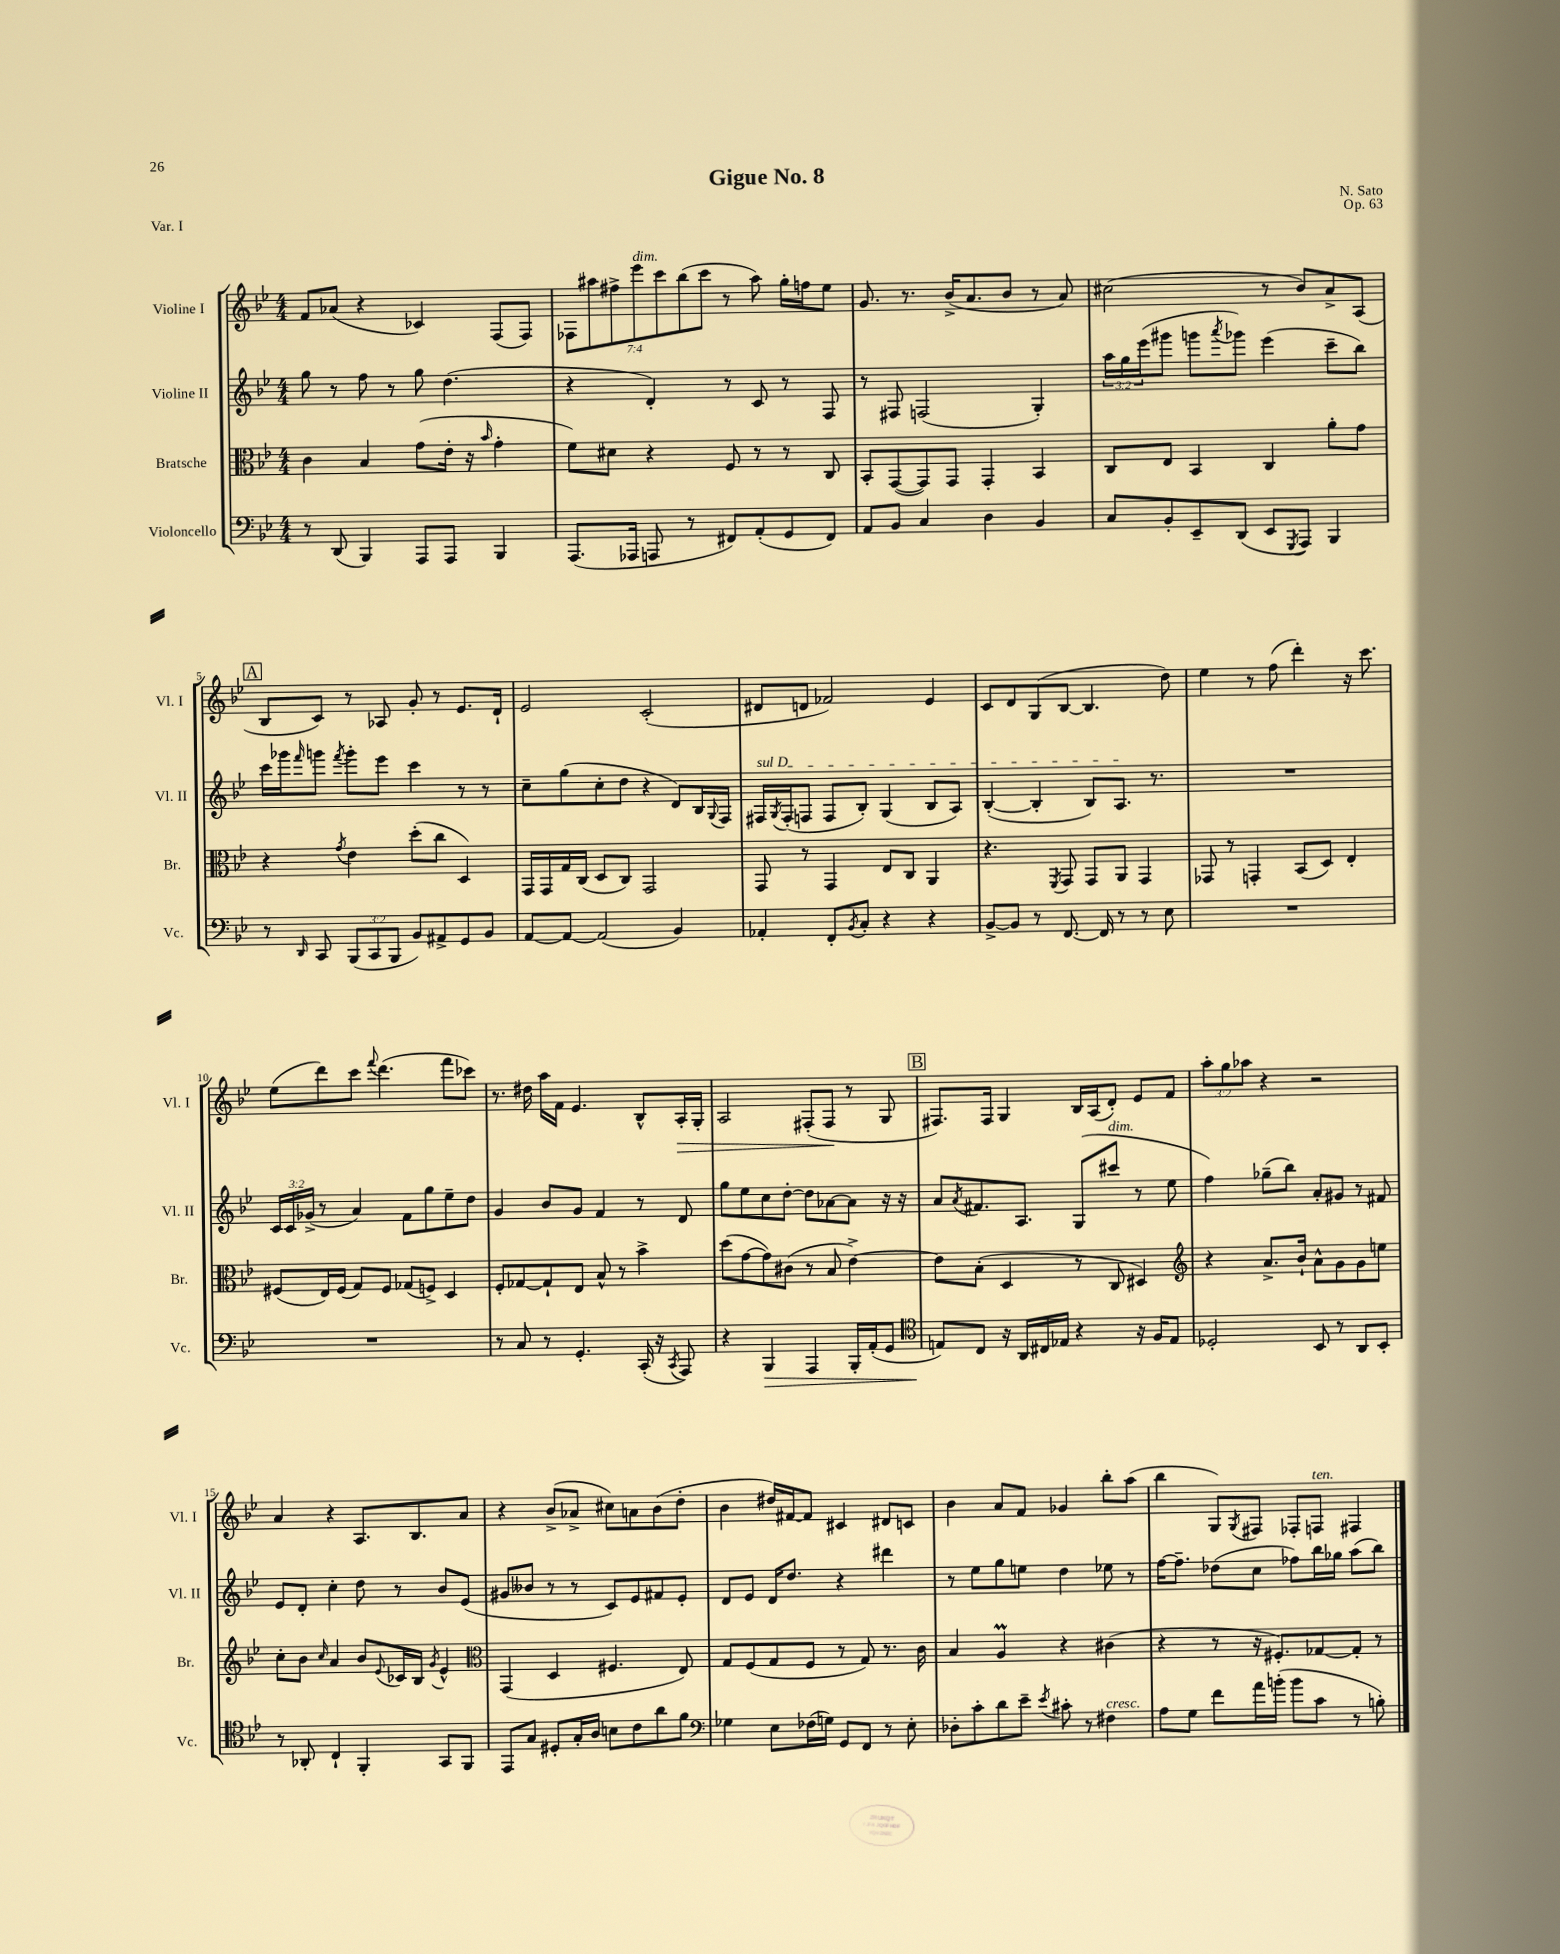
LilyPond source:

\header { title = "Gigue No. 8" composer = "N. Sato" opus = "Op. 63" piece = "Var. I" }
<<
\new StaffGroup <<
\new Staff = "s0" \with { instrumentName = "Violine I" shortInstrumentName = "Vl. I" } {
    \clef treble \key bes \major \numericTimeSignature \time 4/4 \override Staff.TupletNumber.text = #tuplet-number::calc-fraction-text
    f'8 aes'8( r4 ces'4) f8( f8) |
    \tuplet 7/4 { fes8 ais''8 fis''8-> ees'''8^\markup { \italic "dim." } c'''8 bes''8( c'''8 } r8 ais''8) g''16-. f''16 ees''8 |
    g'8. r8. bes'16->( a'8. bes'8 r8 a'8) |
    cis''2( r8 bes'8) a'8-> a8( |
    \mark \markup { \box "A" } bes8 c'8) r8 aes8 g'8-. r8 ees'8. d'16-! |
    ees'2 c'2-.( |
    dis'8 d'8 fes'2) ees'4 |
    c'8 d'8 g8( bes8~ bes4. d''8) |
    ees''4 r8 f''8( d'''4-.) r16 c'''8. |
    ees''8( d'''8) c'''8 \appoggiatura { f'''8 } d'''4.( f'''8 ces'''8) |
    r8. dis''16 a''16 f'16 ees'4. bes8-^ a16-.\> g16-. |
    a2 fis8-.( fis8\! r8 g8 |
    \mark \markup { \box "B" } fis8.) fis16 g4 bes16 a16( d'8-.) ees'8 f'8 |
    \tuplet 3/2 { a''8-. g''8 aes''8 } r4 r2 |
    a'4 r4 a8. bes8. a'8 |
    r4 bes'8->( aes'8-> cis''8) a'8 bes'8( d''8-. |
    bes'4 dis''16) fis'16~ fis'8 cis'4 dis'8 c'8 |
    bes'4 a'8 f'8 ges'4 bes''8-. a''8( |
    bes''4 g8) \acciaccatura { g8 } fis8 fes8-. f8^\markup { \italic "ten." } fis4 \bar "|." |
}
\new Staff = "s1" \with { instrumentName = "Violine II" shortInstrumentName = "Vl. II" } {
    \clef treble \key bes \major \numericTimeSignature \time 4/4 \override Staff.TupletNumber.text = #tuplet-number::calc-fraction-text
    g''8 r8 f''8 r8 g''8 d''4.( |
    r4 d'4-.) r8 c'8 r8 f8 |
    r8 fis8 f2( g4-.) |
    \tuplet 3/2 { a''16 g''16 ees'''16( } gis'''8 g'''8 \acciaccatura { a'''8 } ges'''8) ees'''4( c'''8-- bes''8) |
    \mark \markup { \box "A" } c'''16 ges'''16 \grace { f'''16 } g'''8 \acciaccatura { f'''8 } g'''8-. ees'''8 c'''4 r8 r8 |
    c''8-- g''8( c''8-. d''8 r4 d'8) bes16 \appoggiatura { g8 } f16 |
    \once \override TextSpanner.bound-details.left.text = \markup { \italic "sul D" } fis16\startTextSpan \acciaccatura { g8 } fis16-.( f8 f8 bes8-.) g4( bes8 a8) |
    bes4~-.( bes4-. bes8) a8.\stopTextSpan r8. |
    R1 |
    \tuplet 3/2 { c'16 c'16 ges'16->( } r8 a'4) f'8 g''8 ees''8-- d''8 |
    g'4 bes'8 g'8 f'4 r8 d'8 |
    g''8 ees''8 c''8 d''8~-. d''8 aes'8~ aes'8 r16 r16 |
    \mark \markup { \box "B" } a'8 \acciaccatura { a'8 } fis'8. a8. g8( cis'''8^\markup { \italic "dim." } r8 ees''8 |
    f''4) ges''8--( bes''8) a'8-. gis'8 r8 fis'8 |
    ees'8 d'8-. c''4-. d''8 r8 bes'8 ees'8( |
    gis'8 beses'8 r8 r8 c'8) ees'8 fis'8 ees'8-. |
    d'8 ees'8 d'16 d''8. r4 dis'''4 |
    r8 ees''8 g''8 e''8 d''4 ees''8 r8 |
    f''16~ f''8.-- des''8( c''8 fes''8) bes''16 ges''16 a''8( bes''8) \bar "|." |
}
\new Staff = "s2" \with { instrumentName = "Bratsche" shortInstrumentName = "Br." } {
    \clef alto \key bes \major \numericTimeSignature \time 4/4
    c'4 bes4 g'8( ees'16-. r16 \grace { bes'16 } g'4-. |
    f'8) dis'8 r4 f8 r8 r8 c8 |
    bes,8-. g,8~( g,8) g,8 g,4-. bes,4 |
    c8 ees8 bes,4 c4 a'8-. g'8 |
    \mark \markup { \box "A" } r4 \acciaccatura { g'8 } ees'4 d''8-.( c''8 d4) |
    g,16 g,16 g16 c16( d8 c8) g,2 |
    g,8 r8 g,4 ees8 c8 a,4 |
    r4. \acciaccatura { f,8 } g,8 g,8 a,8 g,4 |
    ges,8 r8 g,4-. bes,8( d8) ees4-. |
    fis8( ees16) fis16( g8) fis8 ges8( f8->) d4 |
    f8-. ges8~ ges8-! ees8 bes8-^ r8 bes'4-> |
    d''8( g'8~ g'8) cis'8( r8 bes8 ees'4~->) |
    \mark \markup { \box "B" } ees'8 bes8-.( d4 r8 c8 dis4) |
    \clef treble r4 a'8.-> bes'16-! a'8-^ g'8 g'8 e''8 |
    c''8-. bes'8 \grace { c''16 } a'4 bes'8 \appoggiatura { ees'8 } ces'16 bes16 \acciaccatura { g'8 } ees'4-^ |
    \clef alto g,4( d4 fis4. ees8) |
    g8 f8( g8 f8 r8 g8) r8. c'16 |
    bes4 a4\prall r4 cis'4( |
    r4 r8 r16 fis8.-.) ges8~ ges8-. r8 \bar "|." |
}
\new Staff = "s3" \with { instrumentName = "Violoncello" shortInstrumentName = "Vc." } {
    \clef bass \key bes \major \numericTimeSignature \time 4/4 \override Staff.TupletNumber.text = #tuplet-number::calc-fraction-text
    r8 d,8( bes,,4) a,,8 a,,8 bes,,4 |
    a,,8.( aes,,16 a,,8 r8 fis,8) a,8-.( g,8 fis,8) |
    a,8 bes,8 c4 d4 bes,4 |
    c8 bes,8-. ees,8-- d,8( ees,8 \acciaccatura { g,,8 } a,,8) bes,,4 |
    \mark \markup { \box "A" } r8 \grace { d,16 } c,8 \tuplet 3/2 { bes,,8( c,8 bes,,8 } bes,8) ais,8-> g,8 bes,8 |
    a,8~ a,8~ a,2( bes,4) |
    aes,4-. f,8-. \acciaccatura { bes,8 } c8-. r4 r4 |
    bes,8~-> bes,8 r8 f,8.~ f,16 r8 r8 ees8 |
    R1 |
    R1 |
    r8 c8 r8 g,4.-. c,16-.( r16 \acciaccatura { c,8 } a,,8) |
    r4 bes,,4\> a,,4 bes,,16-. a,16-.( g,8 |
    \mark \markup { \box "B" } \clef tenor e8\!) c8 r16 a,16 cis16 ees16 r4 r16 f16 ees8 |
    des2-. bes,8 r8 a,8 bes,8-. |
    r8 aes,8-. c4-! f,4-. g,8 f,8 |
    ees,8 g8 dis8-. g16-. a16 b8 c'8 a'8 f'8 |
    \clef bass ges4 ees8 fes16( g16) g,8 f,8 r8 ees8-. |
    des8-. c'8-. d'8 ees'8-- \acciaccatura { ees'8 } cis'8-. r8 fis4^\markup { \italic "cresc." } |
    a8 g8 f'8 a'16 b'16-.( b'8 c'8 r8 b8-.) \bar "|." |
}
>>
>>
